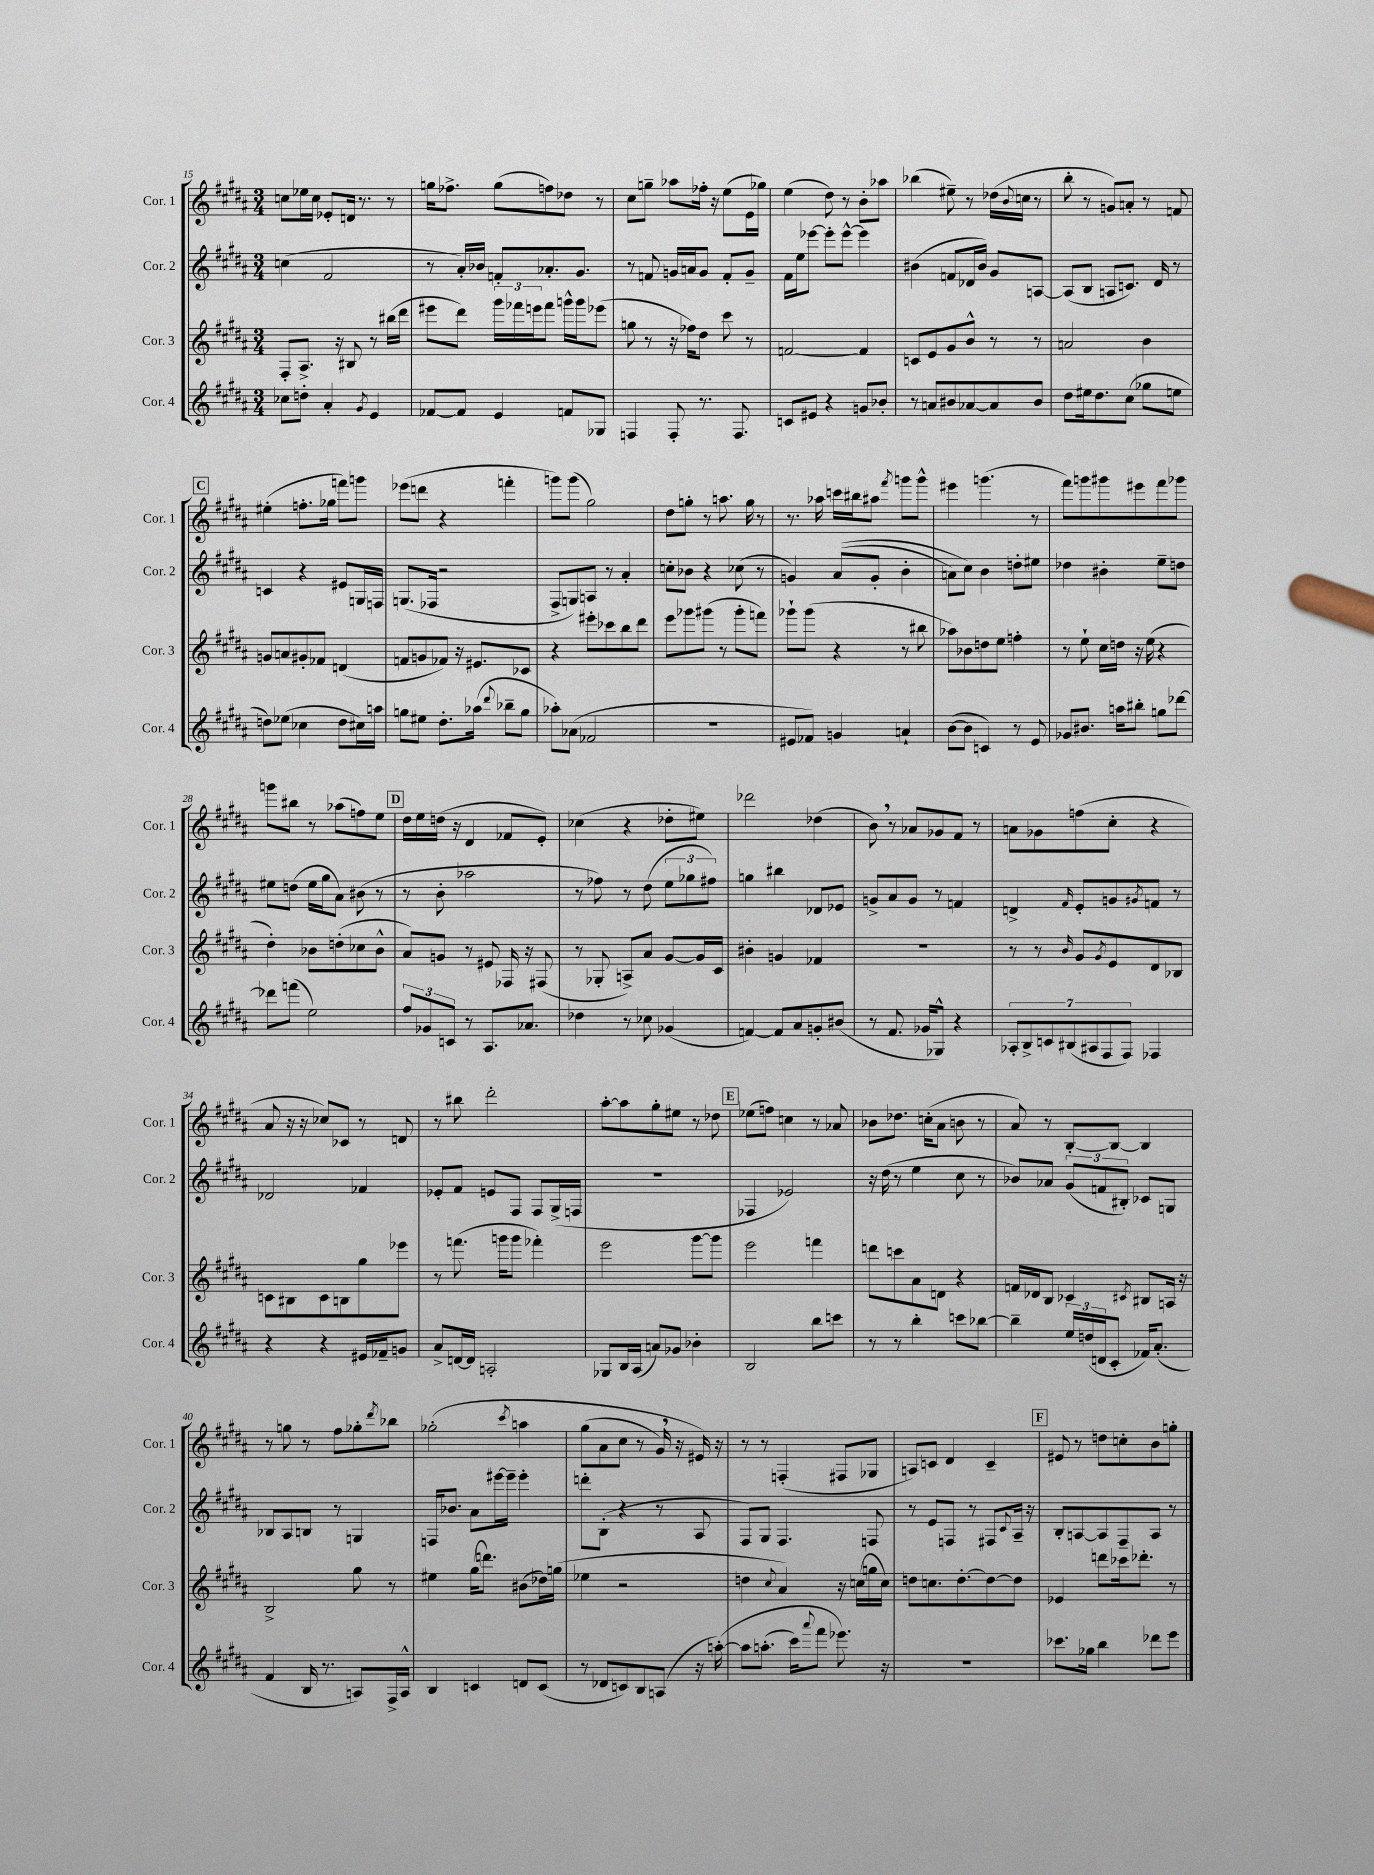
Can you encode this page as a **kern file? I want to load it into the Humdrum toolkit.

**kern	**kern	**kern	**kern
*staff4	*staff3	*staff2	*staff1
*clefG2	*clefG2	*clefG2	*clefG2
*k[f#c#g#d#a#]	*k[f#c#g#d#a#]	*k[f#c#g#d#a#]	*k[f#c#g#d#a#]
*M3/4	*M3/4	*M3/4	*M3/4
8cc-	8F#'	(4cc	8cc
8dd'	8.A#^	.	16ee-
.	.	.	16cc
4a#'	.	2f#	8e-'
.	16r	.	.
.	8B#	.	16d
.	.	.	8.r
8qg#	.	.	.
4e	8r	.	.
.	(16bb#	.	8r
.	16ddd#	.	.
=	=	=	=
[8f-	8eee#	8r	16gg
.	.	.	8.ff-^
8f-]	8ddd#)	16a#')	.
.	.	16b-	.
4e	24ggg#	8f'	(8gg
.	24fff-	.	.
.	24eee	.	.
.	8fff-	8.a-'	8ff)
8f	16ggg^^	.	8dd-
.	16ggg	8.g#	.
8G-	(8eee-	.	8r
=	=	=	=
4F	8gg	8r	8cc#
.	8r	8f	8gg~
8F'	16r	16g	8aa-
.	16ff-)	16a	.
8.r	8dd#	8g	16ff-'
.	.	.	16r
.	8ccc#	8f'	(8ee
8.F	.	.	.
.	8r	8g~	16e
.	.	.	16gg-)
=	=	=	=
8c	[2f	16f#	(4ee
.	.	16ee	.
8e#	.	[8eee-	.
4r	.	8eee-']	8dd#)
.	.	[8eee-^^	8r
8g	4f]	4eee-]	8b'
8b-'	.	.	8aa-
=	=	=	=
8r	8c	(4b#	(4bb-
8a	8e	.	.
8b#	8g#	8f	8ee#~)
[8a-	8b^^	16d-	8r
.	.	16b#)	.
8a-]	8r	8g#	(16dd-
.	.	.	8qqb
.	.	.	16cc
8b#	8r	[8A	8r
=	=	=	=
8dd#	2a	(8A]	8bb'
16ee#	.	8B	8r
8.dd#	.	.	.
.	.	8A	8g)
(8cc#	.	8.c)	8a'
8gg-	4b	.	8r
.	.	16d#	.
8ee	.	8r	8f
=	=	=	=
8dd)	8g	4c	(4ee#'
(8ee-	8a	.	.
4cc-	8g#'	4r	8.ff'
.	8f-	.	.
.	.	.	16gg-
8dd	(4d	8e#	8fff)
16cc#)	.	16G	8ggg
16aa	.	16F	.
=	=	=	=
8gg	8f	(8.G	(8eee-
8ee#	8g	.	8ddd
.	.	16F-	.
8.dd#'	8f-)	2r	4r
.	16r	.	.
(16aa-	8.e#	.	.
8qqddd#	.	.	.
8bb-~	.	.	4fff'
8gg	8c-	.	.
=	=	=	=
8aa-')	4r	8F#^	8ggg)
(8a-	.	8G)	(8ggg
2f-	8eee#'	8A	2gg#)
.	8ccc-	8r	.
.	8bb	4a#'	.
.	8ddd#	.	.
=	=	=	=
2.r	8eee	8cc'	8dd#
.	8ggg-	8b-	8gg'
.	(8ggg#	4r	8r
.	8r	.	8.aa
.	8ggg#'	(8cc-	.
.	.	.	16gg
.	8fff)	8r	8r
=	=	=	=
8e#	8ggg-`	4g)	8.r
8f-)	(8ggg-	.	.
.	.	.	16aa-
4g	4r	&((8a#	16ccc
.	.	.	16bb#
.	.	8g'	8aa#
.	.	.	8qfff#
4a`	8r	4b'	8ggg
.	8bb#	.	8ggg^^
=	=	=	=
([8b	8aa-)	8a)	4eee#
8b]	8b-	8cc#&)	.
4c)	8dd	4b	(4.ggg
.	8ee	.	.
8r	4ff'	8dd'	.
8e	.	8ee#	8r
=	=	=	=
8g-	8r	4dd-	8fff#)
8.b#	8ee`	.	8ggg
.	16cc#	4b#'	8ggg#
16aa	16dd	.	.
8bb#'	16r	.	8eee#
.	(16ee	.	.
8gg	4r	8ee~	8fff#
[8ddd-	.	8dd	8ggg-
=	=	=	=
8ddd-]	4dd#')	8ee#	8ggg
(8fff	.	(8dd	8bb#
2ee)	8b-	16ee#	8r
.	.	16gg#	.
.	(8dd'	8a#)	(8aa-
.	8cc-	(8b#	8ff)
.	8b-^^	8r	8ee
=	=	=	=
12ff#	8a#)	8r	16dd#
.	.	.	16ee
12g-	.	.	.
.	8g	8b'	(16dd
12c	.	.	.
.	.	.	16r
8r	8r	2aa-	4d#
8.A#	8e#	.	.
.	16F-	.	8f-
8.a-	16r	.	.
.	(8F#	.	8e')
=	=	=	=
4dd-	8r	8r	(4cc-
.	8G-'	8ff-)	.
8r	8A^)	8r	4r
8cc-	8a#	(8dd#	.
(4g-	[8g#	12ee	8dd-'
.	.	12gg-	.
.	16g#]	.	8ee#)
.	.	12ff#)	.
.	16c#	.	.
=	=	=	=
[4f)	4b#'	4gg	2ddd-
8f]	4g	4bb#	.
8a#	.	.	.
8g'	4f-	8d-	(4dd-
(8b#	.	8e-	.
=	=	=	=
8r	2.r	8g^	8b)
8.f#	.	8a#	8r
.	.	8g	8a-
16g-	.	.	.
8G-^^)	.	8r	8g-
4r	.	4f	8f#
.	.	.	8r
=	=	=	=
14A-'	8r	4d^	8a
14B^	.	.	.
.	8r	.	8g-
14c	.	.	.
(14B#	.	.	.
.	16qqb	16qqf#	.
.	8g#	8e'	(8ff
14A#	.	.	.
14F#	.	.	.
.	8qg#	.	.
.	8e	8g	8cc#'
14F#)	.	.	.
.	.	8qg#	.
4F-	8d#	8f	4r
.	8B-	8r	.
=	=	=	=
4r	8c	2d-	8a#
.	8B#	.	16r
.	.	.	16r
4r	8c	.	8cc-)
.	8B	.	8c-
16e#	8gg#	4f-	8r
16f-~	.	.	.
8g	8eee-	.	8d
=	=	=	=
8a#^	8r	8e-'	8r
[16d	(8.fff	8f#	8bb#
16d]	.	.	.
2A'	.	8e	2ddd#'
.	16ggg	.	.
.	8ggg	8F#	.
.	4fff-')	8F#	.
.	.	(16G#^	.
.	.	16F	.
=	=	=	=
8G-	2eee	2.r	[8aa#'
16B	.	.	8aa#]
(16A#	.	.	.
8a)	.	.	8gg#'
8g-	.	.	8ee#
4b-'	[8ggg#	.	8r
.	8ggg#]	.	8dd-
=	=	=	=
2B	2eee	4F-	(8ee-
.	.	.	8ff)
.	.	2e-)	4cc
8bb	4fff	.	8r
8ccc	.	.	8a-
=	=	=	=
8r	8ddd	16r	8b-
.	.	(16dd#	.
8r	8ccc	8r	8.dd-
4bb'	8a#	4ee	.
.	.	.	(16cc'
.	8d	.	8a#
8ccc	4r	8cc#	8b
[8bb-	.	8r	8r
=	=	=	=
4bb-~]	16f	8b-)	8a#)
.	16d-	.	.
.	8B	8a-	8r
24ee	4c-	(12g#	[8B'
(24dd	.	.	.
24d	.	12f	.
8c#'	.	.	8B_
.	.	12B#')	.
.	8qc#	.	.
16f-)	8B#	8c-	4B]
(8.a#'	.	.	.
.	16A	8G	.
.	16r	.	.
=	=	=	=
4f#	2B^	8B-	8r
.	.	8A#	8gg
16B	.	8B	8r
8.r	.	.	.
.	.	8r	8ff#
8A)	8gg#	4G	8gg-'
.	.	.	8qddd#
16F#^	8r	.	8bb-
16A^^	.	.	.
=	=	=	=
4B	4ee#	16F	&(2gg-'
.	.	8.b-	.
4c	(16gg#	8a#	.
.	8.ddd)	.	.
.	.	[16eee#	.
.	.	16eee#~]	.
.	.	.	8qccc#
8d	(8b#	4eee#'	4aa
(8c	16dd-)	.	.
.	(16gg	.	.
=	=	=	=
8r	4ee-	8ddd'	(8gg#
8d-	.	(8B'	8a#
8c)	2r	4r	8cc#
8B	.	.	8r
(8A	.	8r	16g#)
.	.	.	16r
16r	.	8A#	16e#&)
&([16aa')	.	.	16r
=	=	=	=
8aa]	4dd	8F#)	8r
(8.aa'	.	8G#	8r
.	8qqcc#	.	.
.	4a#)	4.F#	(4F'
16ccc#)	.	.	.
8qqaaa#	.	.	.
8fff#	.	.	.
8.eee-&)	16r	.	8F#
.	(16cc	.	.
.	16gg	8F	8G-
16r	16cc)	.	.
=	=	=	=
2.r	8dd	8r	8A)
.	8.cc	8e	8c
.	.	8F	4d#
.	[8.dd'	.	.
.	.	8r	.
.	8dd_	8F#	4c~
.	.	8qqc#	.
.	8dd]	16A#~	.
.	.	16r	.
=	=	=	=
8.ccc-	4e-	8B'	8e#
.	.	[8A	8r
16gg-	.	.	.
4bb	8ddd	8A]	8dd
.	16ccc-	8F#~	8cc'
.	8.ddd-'	.	.
8ddd-	.	8A	8b
8eee	8r	8r	8gg'
==	==	==	==
*-	*-	*-	*-
